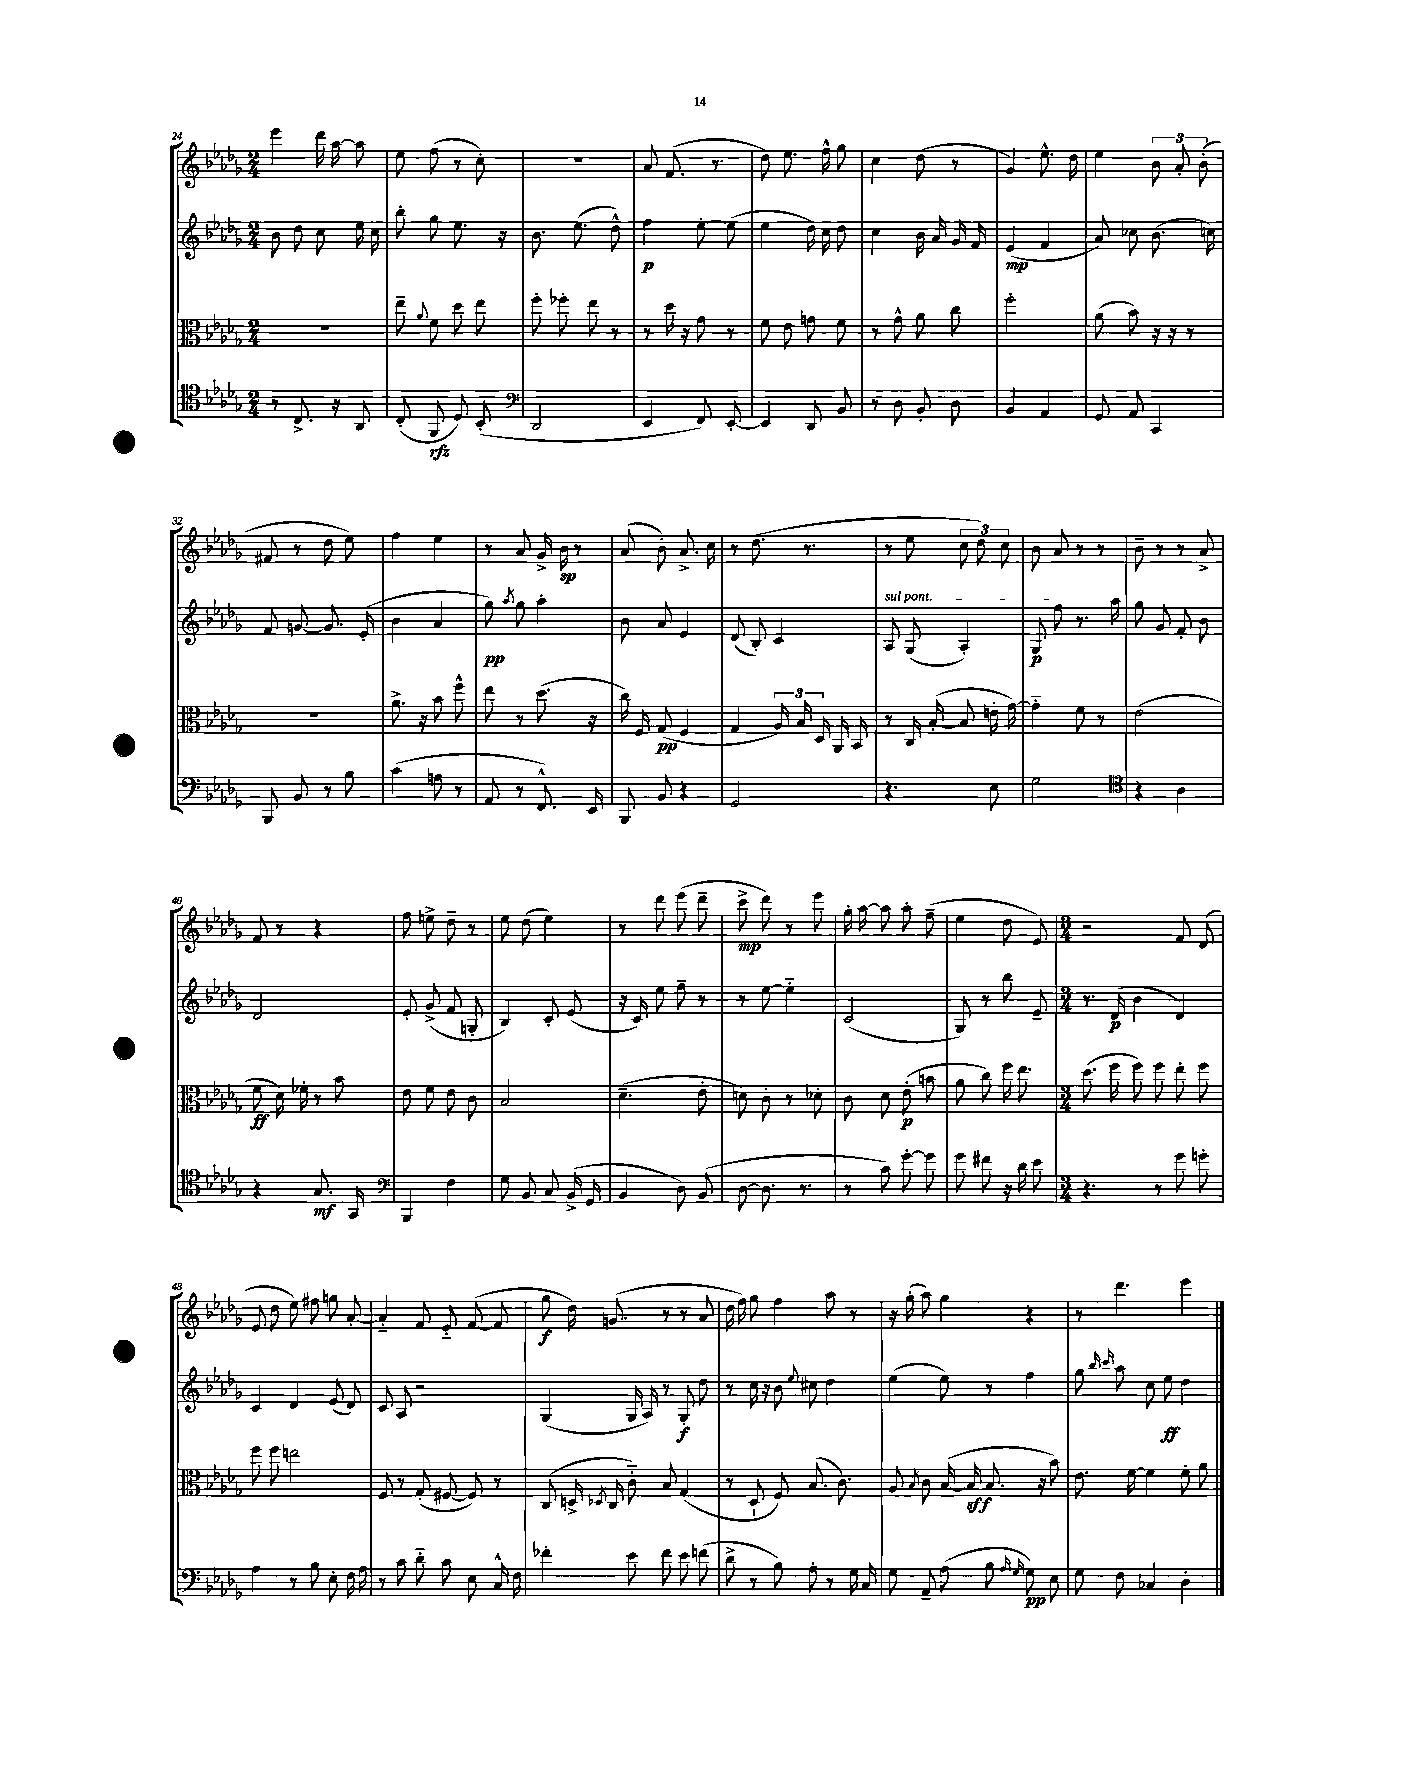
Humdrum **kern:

**kern	**dynam	**kern	**dynam	**kern	**dynam	**kern	**dynam
*part4	*part4	*part3	*part3	*part2	*part2	*part1	*part1
*staff4	*staff4	*staff3	*staff3	*staff2	*staff2	*staff1	*staff1
*clefC4	*	*clefC3	*	*clefG2	*	*clefG2	*
*k[b-e-a-d-g-]	*	*k[b-e-a-d-g-]	*	*k[b-e-a-d-g-]	*	*k[b-e-a-d-g-]	*
*M2/4	*	*M2/4	*	*M2/4	*	*M2/4	*
=24	=24	=24	=24	=24	=24	=24	=24
8r	.	2r	.	8b-\	.	4eee-\	.
8.C^/	.	.	.	8dd-\	.	.	.
.	.	.	.	8cc\	.	16ddd-\	.
16r	.	.	.	.	.	[16aa-\	.
8AA-/	.	.	.	16ee-\	.	8aa-\]	.
.	.	.	.	16cc\	.	.	.
=25	=25	=25	=25	=25	=25	=25	=25
(8C'/	.	8ee-~\	.	8bb-'\	.	8ee-\	.
.	.	8qqa-/	.	.	.	.	.
8FF/	rfz	8f\	.	8gg-\	.	(8ff\	.
8D-/)	.	8dd-\	.	8.ee-\	.	8r	.
(8BB-'/	.	8ee-\	.	.	.	8cc'\)	.
.	.	.	.	16r	.	.	.
=26	=26	=26	=26	=26	=26	=26	=26
*clefF4	*	*	*	*	*	*	*
2DD-/	.	8ff'\	.	8.b-\	.	2r	.
.	.	8ff-X'\	.	.	.	.	.
.	.	.	.	(8.ee-\	.	.	.
.	.	8ee-\	.	.	.	.	.
.	.	8r	.	8dd-^^\)	.	.	.
=27	=27	=27	=27	=27	=27	=27	=27
4EE-/	.	8r	.	4ff\	p	8a-/	.
.	.	16dd-\	.	.	.	(8.f/	.
.	.	16r	.	.	.	.	.
8FF/)	.	8g-\	.	[8ee-'\	.	.	.
.	.	.	.	.	.	8.r	.
[8EE-'/	.	8r	.	(8ee-\]	.	.	.
=28	=28	=28	=28	=28	=28	=28	=28
4EE-/]	.	8f\	.	4ee-\	.	8dd-\)	.
.	.	8e-\	.	.	.	8.ee-\	.
8DD-/	.	8gn\	.	16dd-\)	.	.	.
.	.	.	.	16cc\	.	16ff^^\	.
8BB-/	.	8f\	.	8dd-\	.	8gg-\	.
=29	=29	=29	=29	=29	=29	=29	=29
8r	.	8r	.	4cc\	.	4cc\	.
8D-\	.	8g-^^\	.	.	.	.	.
8BB-'/	.	8a-\	.	16b-\	.	(8dd-\	.
.	.	.	.	16a-/	.	.	.
8D-\	.	8cc\	.	16g-/	.	8r	.
.	.	.	.	16f/	.	.	.
=30	=30	=30	=30	=30	=30	=30	=30
4BB-/	.	2ff'\	.	(4e-/	mp	4g-/)	.
4AA-/	.	.	.	4f/	.	8.ee-^^\	.
.	.	.	.	.	.	16dd-\	.
=31	=31	=31	=31	=31	=31	=31	=31
8GG-/	.	(8a-\	.	8a-/)	.	4ee-\	.
8AA-/	.	8b-\)	.	8cc-X\	.	.	.
4CC/	.	16r	.	(8.b-\	.	12b-\	.
.	.	16r	.	.	.	.	.
.	.	.	.	.	.	12a-'/	.
.	.	8r	.	.	.	.	.
.	.	.	.	.	.	(12b-'\	.
.	.	.	.	16ccn\)	.	.	.
!!LO:LB:g=z
=32	=32	=32	=32	=32	=32	=32	=32
8BBB-/	.	2r	.	8f/	.	8f#X/	.
8BB-/	.	.	.	[8gn/	.	8r	.
8r	.	.	.	8.g/]	.	8dd-\	.
8B-\	.	.	.	.	.	8ee-\)	.
.	.	.	.	(16e-'/	.	.	.
=33	=33	=33	=33	=33	=33	=33	=33
(4c\	.	8.a-^\	.	4b-\	.	4ff\	.
.	.	16r	.	.	.	.	.
8An\	.	8b-\	.	4a-/	.	4ee-\	.
8r	.	8ff^^\	.	.	.	.	.
=34	=34	=34	=34	=34	=34	=34	=34
8AA-/	.	8ee-\	.	8gg-\)	pp	8r	.
.	.	.	.	8qaa-/	.	.	.
8r	.	8r	.	8gg-\	.	8a-/	.
8.FF^^/)	.	(8.dd-\	.	4aa-'\	.	16g-^/	.
.	.	.	.	.	.	16b-\	sp
.	.	.	.	.	.	8r	.
16EE-/	.	16r	.	.	.	.	.
=35	=35	=35	=35	=35	=35	=35	=35
8BBB-/	.	16cc\)	.	8b-\	.	(8a-/	.
.	.	16F/	.	.	.	.	.
8BB-/	.	(8G-/	pp	8a-/	.	8b-'\)	.
4r	.	4F/	.	4e-/	.	8.a-^/	.
.	.	.	.	.	.	16cc\	.
=36	=36	=36	=36	=36	=36	=36	=36
2GG-/	.	4G-/	.	(8d-/	.	8r	.
.	.	.	.	8B-'/)	.	(8.dd-\	.
.	.	24A-/)	.	4c/	.	.	.
.	.	24B-/	.	.	.	.	.
.	.	.	.	.	.	8.r	.
.	.	24D-/	.	.	.	.	.
.	.	16AA-/	.	.	.	.	.
.	.	16BB-/	.	.	.	.	.
=37	=37	=37	=37	=37	=37	=37	=37
!	!	!	!	!LO:TX:a:i:t=sul pont.	!	!	!
4.r	.	8r	.	8A-/	.	8r	.
.	.	16C/	.	(8G-/	.	8ee-\	.
.	.	([16B-'/	.	.	.	.	.
.	.	8B-/]	.	4A-'/)	.	12cc\	.
.	.	.	.	.	.	12dd-\)	.
8E-\	.	16en'\	.	.	.	.	.
.	.	.	.	.	.	12cc\	.
.	.	[16g-\)	.	.	.	.	.
=38	=38	=38	=38	=38	=38	=38	=38
2G-\	.	4g-\]	.	8G-/	p	8b-\	.
.	.	.	.	8ff\	.	8a-/	.
.	.	8f\	.	8.r	.	8r	.
.	.	8r	.	.	.	8r	.
.	.	.	.	16aa-\	.	.	.
=39	=39	=39	=39	=39	=39	=39	=39
*clefC4	*	*	*	*	*	*	*
4r	.	(2e-\	.	8gg-\	.	8b-~\	.
.	.	.	.	8g-/	.	8r	.
4A-\	.	.	.	8f'/	.	8r	.
.	.	.	.	8b-\	.	8a-^/	.
!!LO:LB:g=z
=40	=40	=40	=40	=40	=40	=40	=40
4r	.	8f\	ff	2d-/	.	8f/	.
.	.	16d-\)	.	.	.	8r	.
.	.	16f-X'\	.	.	.	.	.
8.G-/	mf	8r	.	.	.	4r	.
.	.	8b-\	.	.	.	.	.
16GG-/	.	.	.	.	.	.	.
=41	=41	=41	=41	=41	=41	=41	=41
*clefF4	*	*	*	*	*	*	*
4BBB-/	.	8e-\	.	8e-'/	.	8ff\	.
.	.	8f\	.	(8g-^/	.	8een^\	.
4F\	.	8e-\	.	8f/	.	8dd-~\	.
.	.	8c\	.	8Gn'/	.	8r	.
=42	=42	=42	=42	=42	=42	=42	=42
8G-\	.	2B-/	.	4B-/)	.	8ee-\	.
8BB-/	.	.	.	.	.	(8dd-\	.
8C/	.	.	.	8c'/	.	4ee-\)	.
(16BB-^/	.	.	.	(8e-/	.	.	.
16GG-/	.	.	.	.	.	.	.
=43	=43	=43	=43	=43	=43	=43	=43
4BB-/	.	(4.d-~\	.	16r	.	8r	.
.	.	.	.	16c/)	.	.	.
.	.	.	.	8ee-\	.	8ddd-\	.
8D-\)	.	.	.	8ff~\	.	(8eee-\	.
(8BB-/	.	8e-'\	.	8r	.	8ddd-~\	.
=44	=44	=44	=44	=44	=44	=44	=44
[8D-\	.	8dn\)	.	8r	.	8ccc^\	mp
8.D-\]	.	8c'\	.	[8ee-\	.	8ddd-\)	.
.	.	8r	.	4ee-\]	.	8r	.
8.r	.	.	.	.	.	.	.
.	.	8d-X'\	.	.	.	8eee-\	.
=45	=45	=45	=45	=45	=45	=45	=45
8r	.	8c\	.	(2c/	.	16gg-'\	.
.	.	.	.	.	.	[16aa-\	.
8c\)	.	8d-\	.	.	.	8aa-\]	.
[8g-'\	.	(8e-'\	p	.	.	8aa-'\	.
8g-\]	.	8bn\	.	.	.	(8ff~\	.
=46	=46	=46	=46	=46	=46	=46	=46
8g-\	.	8a-\	.	8G-/)	.	4ee-\	.
8f#X\	.	8cc\)	.	8r	.	.	.
16r	.	16ff\	.	8bb-\	.	8dd-\	.
16d-\	.	8.ee-\	.	.	.	.	.
8e-\	.	.	.	8e-~/	.	8e-/)	.
=47	=47	=47	=47	=47	=47	=47	=47
*M3/4	*	*M3/4	*	*M3/4	*	*M3/4	*
4.r	.	(8.dd-\	.	8.r	.	2r	.
.	.	16ff\	.	(16d-/	p	.	.
.	.	8ff\)	.	4b-\	.	.	.
8r	.	8ff\	.	.	.	.	.
8g-\	.	8ee-'\	.	4d-/)	.	8f/	.
8gn'\	.	8ff\	.	.	.	(8d-/	.
!!LO:LB:g=z
=48	=48	=48	=48	=48	=48	=48	=48
4A-\	.	8ff\	.	4c/	.	8e-/	.
.	.	8ff\	.	.	.	8dd-\	.
8r	.	2een\	.	4d-/	.	8ee-\)	.
8B-\	.	.	.	.	.	8ff#X\	.
8E-'\	.	.	.	(8e-/	.	8ggn\	.
16F\	.	.	.	8d-/)	.	[8a-'/	.
16A-\	.	.	.	.	.	.	.
=49	=49	=49	=49	=49	=49	=49	=49
8r	.	8F/	.	8c/	.	4a-/]	.
8c\	.	8r	.	8A-/	.	.	.
8d-\	.	(8G-'/	.	2r	.	8f/	.
8c\	.	[8F#X/	.	.	.	8e-/	.
8E-\	.	8F#/])	.	.	.	([8f/	.
16C^^/	.	8r	.	.	.	8f/]	.
16F\	.	.	.	.	.	.	.
=50	=50	=50	=50	=50	=50	=50	=50
4f-X'\	.	(8C/	.	(4G-/	.	8gg-\	f
.	.	16Dn^/	.	.	.	16dd-\)	.
.	.	8qD-X/	.	.	.	.	.
.	.	16C/	.	.	.	(8.gn/	.
8e-\	.	8c\)	.	16G-/	.	.	.
.	.	.	.	16A-/)	.	.	.
8f-\	.	8B-/	.	8r	.	8r	.
8e-\	.	(4G-/	.	8G-'/	f	8r	.
(8fn\	.	.	.	8dd-\	.	8a-/	.
=51	=51	=51	=51	=51	=51	=51	=51
8d-^\	.	8r	.	8r	.	16dd-\	.
.	.	.	.	.	.	16ff\)	.
8r	.	8D-`/	.	16cc\	.	8gg-\	.
.	.	.	.	16r	.	.	.
8B-\)	.	8F/)	.	8b-\	.	4ff\	.
.	.	.	.	8qqee-/	.	.	.
8A-'\	.	(8.B-/	.	8cc#X\	.	.	.
8r	.	.	.	4dd-\	.	8aa-\	.
.	.	8.c\)	.	.	.	.	.
16G-\	.	.	.	.	.	8r	.
16C/	.	.	.	.	.	.	.
=52	=52	=52	=52	=52	=52	=52	=52
8G-\	.	8A-/	.	(4ee-\	.	16r	.
.	.	.	.	.	.	(16gg-'\	.
.	.	8qB-/	.	.	.	.	.
8AA-~/	.	8c\	.	.	.	8aa-\)	.
(8A-\	.	([16B-/	.	8ee-\)	.	4gg-\	.
.	.	16B-/]	sff	.	.	.	.
8B-\	.	8.B-/	.	8r	.	.	.
16qqA-/	.	.	.	.	.	.	.
16qqG-/	.	.	.	.	.	.	.
8G-\)	pp	.	.	4ff\	.	4r	.
.	.	16r	.	.	.	.	.
8E-\	.	8b-\)	.	.	.	.	.
=53	=53	=53	=53	=53	=53	=53	=53
8G-\	.	8.e-\	.	8gg-\	.	8r	.
.	.	.	.	16qqbb-/	.	.	.
.	.	.	.	16qqccc/	.	.	.
8F\	.	.	.	8aa-\	.	4.ddd-\	.
.	.	[16f\	.	.	.	.	.
4C-X/	.	4f\]	.	8cc\	.	.	.
.	.	.	.	8ee-\	ff	.	.
4D-'\	.	8f'\	.	4dd-\	.	4eee-\	.
.	.	8a-\	.	.	.	.	.
==	==	==	==	==	==	==	==
*-	*-	*-	*-	*-	*-	*-	*-
